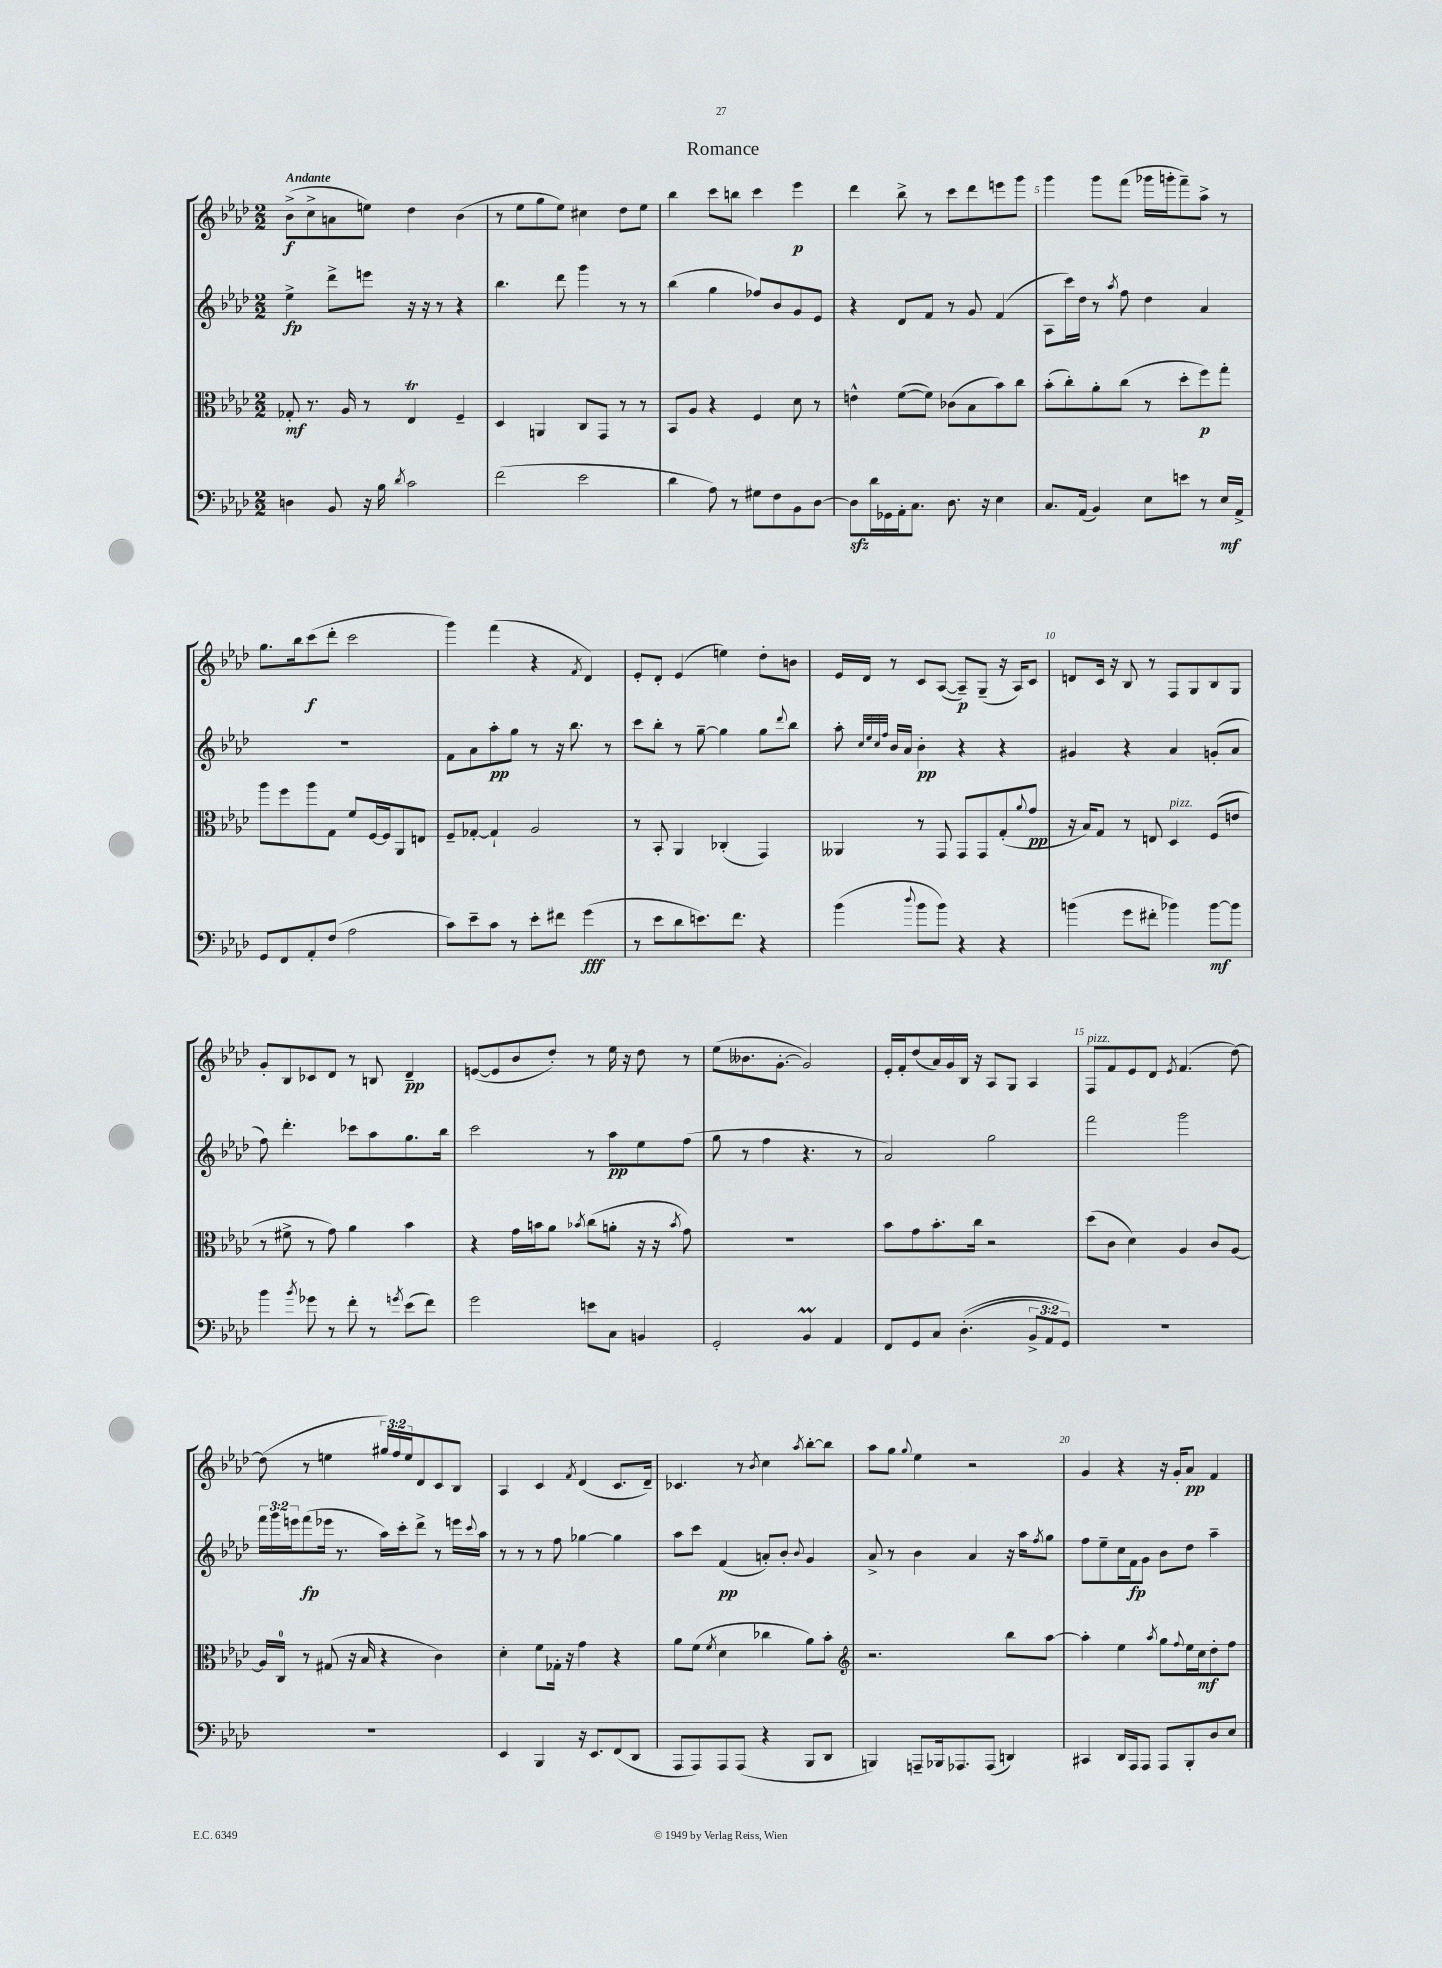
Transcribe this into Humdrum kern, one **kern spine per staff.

**kern	**dynam	**kern	**dynam	**kern	**dynam	**kern	**dynam
*part4	*part4	*part3	*part3	*part2	*part2	*part1	*part1
*staff4	*staff4	*staff3	*staff3	*staff2	*staff2	*staff1	*staff1
*clefF4	*	*clefC3	*	*clefG2	*	*clefG2	*
*k[b-e-a-d-]	*	*k[b-e-a-d-]	*	*k[b-e-a-d-]	*	*k[b-e-a-d-]	*
*M2/2	*	*M2/2	*	*M2/2	*	*M2/2	*
=1	=1	=1	=1	=1	=1	=1	=1
!	!	!	!	!	!	!LO:TX:a:B:t=Andante	!
4Dn\	.	8G-X'/	mf	4ee-^\	fp	(8b-^\L	f
.	.	8.r	.	.	.	8cc^\	.
8BB-/	.	.	.	8ddd-^\L	.	8an\	.
.	.	16A-/	.	.	.	.	.
16r	.	8r	.	8eeen\J	.	8een\J)	.
16B-\	.	.	.	.	.	.	.
8qd-/	.	.	.	.	.	.	.
2c\	.	4E-T/	.	16r	.	4dd-\	.
.	.	.	.	16r	.	.	.
.	.	.	.	8r	.	.	.
.	.	4F~/	.	4r	.	(4b-\	.
=2	=2	=2	=2	=2	=2	=2	=2
(2f\	.	4D-/	.	4.bb-\	.	8r	.
.	.	.	.	.	.	8ee-\L	.
.	.	4AAn/	.	.	.	8gg\	.
.	.	.	.	8ddd-\	.	8ee-\J)	.
2e-\	.	8C/L	.	4ggg\	.	4cc#X\	.
.	.	8GG/J	.	.	.	.	.
.	.	8r	.	8r	.	8dd-\L	.
.	.	8r	.	8r	.	8ee-\J	.
=3	=3	=3	=3	=3	=3	=3	=3
4d-\	.	8BB-/L	.	(4bb-\	.	4bb-\	.
.	.	8A-/J	.	.	.	.	.
8A-\)	.	4r	.	4gg\	.	8ccc\L	.
8r	.	.	.	.	.	8bbn\J	.
8G#X\L	.	4F/	.	8ff-X/L)	.	4ccc\	.
8F\	.	.	.	8b-/	.	.	.
8BB-\	.	8d-\	.	8g/	.	4eee-\	p
[8D-\J	.	8r	.	8e-/J	.	.	.
=4	=4	=4	=4	=4	=4	=4	=4
8D-zz\L]	.	4en^^\	.	4r	.	4ddd-\	.
16d-\L	.	.	.	.	.	.	.
16GG-X\	.	.	.	.	.	.	.
16AA-'\J	.	([8f\L	.	8d-/L	.	8bb-^\	.
8.C\J	.	.	.	.	.	.	.
.	.	8f\J])	.	8f/J	.	8r	.
8.D-\	.	(8c-X\L	.	8r	.	8ccc\L	.
.	.	8B-\	.	8g/	.	8ddd-\	.
16r	.	.	.	.	.	.	.
4E-\	.	8b-\)	.	(4f/	.	8eeen\	.
.	.	8cc\J	.	.	.	8ggg\J	.
=5	=5	=5	=5	=5	=5	=5	=5
8.C/L	.	(8b-'\L	.	8A-\L	.	4ggg\	.
.	.	8cc'\)	.	16ccc\L)	.	.	.
(16AA-/Jk	.	.	.	16dd-\JJ	.	.	.
4BB-/)	.	8a-'\	.	8r	.	8ggg\L	.
.	.	.	.	8qaa-/	.	.	.
.	.	(8cc\J	.	8ff\	.	(8fff\J	.
8E-\L	.	8r	.	4dd-\	.	16ggg-X\LL	.
.	.	.	.	.	.	16gggn'\J	.
8en\J	.	8dd-'\L	.	.	.	8fff~\)	.
8r	.	8ff\)	p	4a-/	.	8aa-^\J	.
16E-/LL	mf	8gg'\J	.	.	.	8r	.
16AA-^/JJ	.	.	.	.	.	.	.
!!LO:LB:g=z
=6	=6	=6	=6	=6	=6	=6	=6
8GG/L	.	8aa-\L	.	1r	.	8.gg\L	.
8FF/	.	8ff\	.	.	.	.	.
.	.	.	.	.	.	16bb-\k	.
8AA-'/	.	8aa-\	.	.	.	(8ccc\	f
(8F/J	.	8G\J	.	.	.	8ddd-'\J	.
2A-\	.	8f/L	.	.	.	2ccc\	.
.	.	[16F/L	.	.	.	.	.
.	.	16F/J]	.	.	.	.	.
.	.	8AA-/	.	.	.	.	.
.	.	8En/J	.	.	.	.	.
=7	=7	=7	=7	=7	=7	=7	=7
8c\L)	.	8F~/L	.	8f\L	.	4ggg\)	.
8e-~\	.	[8G-X'/J	.	8a-\	.	.	.
8c\J	.	4G-`/]	.	8aa-'\	pp	(4fff\	.
8r	.	.	.	8gg\J	.	.	.
8e-'\L	.	2A-/	.	8r	.	4r	.
8f#X\J	.	.	.	16r	.	.	.
.	.	.	.	8.bb-\	.	.	.
.	.	.	.	.	.	8qf/	.
(4g\	fff	.	.	.	.	4d-/)	.
.	.	.	.	8r	.	.	.
=8	=8	=8	=8	=8	=8	=8	=8
8r	.	8r	.	8ccc\L	.	8e-'/L	.
8e-\L	.	8BB-'/	.	8bb-'\J	.	8d-'/J	.
8d-\	.	4AA-/	.	8r	.	(4e-/	.
8.en\)	.	.	.	[8gg~\	.	.	.
.	.	(4C-X'/	.	4gg\]	.	4een\)	.
8.f\J	.	.	.	.	.	.	.
4r	.	4GG/)	.	8gg\L	.	8dd-'\L	.
.	.	.	.	8qqddd-/	.	.	.
.	.	.	.	8bb-\J	.	8bn\J	.
=9	=9	=9	=9	=9	=9	=9	=9
(4b-\	.	4AA--X/	.	8aa-'\	.	16e-/LL	.
.	.	.	.	.	.	16d-/JJ	.
.	.	.	.	32qqcc/LLL	.	.	.
.	.	.	.	32qqee-/	.	.	.
.	.	.	.	32qqcc/	.	.	.
.	.	.	.	32qqff/JJJ	.	.	.
.	.	.	.	16b-/LL	.	8r	.
.	.	.	.	16a-/JJ	.	.	.
8qqdd-/	.	.	.	.	.	.	.
8b-\L	.	8r	.	4b-'\	pp	8c/L	.
8b-\J)	.	8GG/	.	.	.	([8A-/J	.
4r	.	8GG/L	.	4r	.	8A-~/L])	p
.	.	8GG/	.	.	.	(8G~/J	.
4r	.	(8G'/	.	4r	.	16r	.
.	.	.	.	.	.	16A-/KL)	.
.	.	8qqa-/	.	.	.	.	.
.	.	8g/J	pp	.	.	8c/J	.
=10	=10	=10	=10	=10	=10	=10	=10
(4bn\	.	16r	.	4g#X/	.	8dn/L	.
.	.	16B-/KL)	.	.	.	.	.
.	.	8G/J	.	.	.	16c/Jk	.
.	.	.	.	.	.	16r	.
8g\L	.	8r	.	4r	.	8B-/	.
8f#X'\J	.	8En/	.	.	.	8r	.
!	!	!LO:TX:a:i:t=pizz.	!	!	!	!	!
4b-X\)	.	4D-/	.	4a-/	.	8F/L	.
.	.	.	.	.	.	8G/	.
[8b-\L	mf	(8F/L	.	(8gn'/L	.	8B-/	.
8b-\J]	.	8en/J	.	8a-/J	.	8G/J	.
!!LO:LB:g=z
=11	=11	=11	=11	=11	=11	=11	=11
4b-\	.	8r	.	8ff\)	.	8g'/L	.
.	.	8f#X^\	.	4.ddd-'\	.	8B-/	.
8qb-/	.	.	.	.	.	.	.
8g-X\	.	8r	.	.	.	8c-X/	.
8r	.	8g\)	.	.	.	8d-/J	.
8f'\	.	4a-\	.	8ccc-X\L	.	8r	.
8r	.	.	.	8aa-\	.	8Bn/	.
8qgn/	.	.	.	.	.	.	.
(8e-\L	.	4b-\	.	8.gg\	.	4d-~/	pp
8f\J)	.	.	.	.	.	.	.
.	.	.	.	16bb-\Jk	.	.	.
=12	=12	=12	=12	=12	=12	=12	=12
2g\	.	4r	.	2ccc\	.	([8en/L	.
.	.	.	.	.	.	8e/]	.
.	.	16g\LL	.	.	.	8b-/	.
.	.	16bn\J	.	.	.	.	.
.	.	8a-\J	.	.	.	8dd-'/J)	.
.	.	8qb-X/	.	.	.	.	.
8en\L	.	(8cc\L	.	8r	.	8r	.
8C\J	.	8an'\J	.	8aa-\L	pp	16ee-\	.
.	.	.	.	.	.	16r	.
4BBn/	.	16r	.	8ee-\	.	8dd-\	.
.	.	16r	.	.	.	.	.
.	.	8qb-/	.	.	.	.	.
.	.	8g\)	.	(8ff\J	.	8r	.
=13	=13	=13	=13	=13	=13	=13	=13
2GG'/	.	1r	.	8gg\	.	(8ee-\L	.
.	.	.	.	8r	.	8.b--X\	.
.	.	.	.	4ff\	.	.	.
.	.	.	.	.	.	[8.g'\J	.
4BB-M/	.	.	.	4.r	.	2g/])	.
4AA-/	.	.	.	.	.	.	.
.	.	.	.	8r	.	.	.
=14	=14	=14	=14	=14	=14	=14	=14
8FF/L	.	8b-\L	.	2a-/)	.	16e-'/LL	.
.	.	.	.	.	.	16f'/J	.
8GG/	.	8g\	.	.	.	(8dd-/	.
8C/J	.	8.b-'\	.	.	.	16a-/L)	.
.	.	.	.	.	.	16g/	.
((4.D-'\	.	.	.	.	.	16B-/JJ	.
.	.	16cc\Jk	.	.	.	16r	.
.	.	2r	.	2gg\	.	8A-/L	.
.	.	.	.	.	.	8G/J	.
12BB-^/L	.	.	.	.	.	4A-/	.
12AA-/)	.	.	.	.	.	.	.
12GG/J)	.	.	.	.	.	.	.
=15	=15	=15	=15	=15	=15	=15	=15
!	!	!	!	!	!	!LO:TX:a:i:t=pizz.	!
1r	.	(8dd-\L	.	2fff\	.	8F/L	.
.	.	8c\J	.	.	.	8f/	.
.	.	4d-\)	.	.	.	8e-/	.
.	.	.	.	.	.	8d-/J	.
.	.	.	.	.	.	8qe-/	.
.	.	4A-/	.	2ggg\	.	(4.f/	.
.	.	8c/L	.	.	.	.	.
.	.	[8A-/J	.	.	.	[8dd-\)	.
!!LO:LB:g=z
=16	=16	=16	=16	=16	=16	=16	=16
1r	.	16A-/LL]	.	24fff\LL	.	(8dd-\]	.
.	.	.	.	24ggg\	.	.	.
.	.	16C/JJ	.	.	.	.	.
.	.	.	.	24eeen\J	.	.	.
.	.	8r	.	(8fff\	fp	8r	.
.	.	(8G#X/	.	16eee-X\Jk	.	4een\	.
.	.	.	.	8.r	.	.	.
.	.	16r	.	.	.	.	.
.	.	16B-/	.	.	.	.	.
.	.	4r	.	16aa-\LL)	.	24gg#X/LL)	.
.	.	.	.	.	.	24ff/	.
.	.	.	.	16ccc'\J	.	.	.
.	.	.	.	.	.	24ee/J	.
.	.	.	.	8ddd-^\J	.	8d-/	.
.	.	4c\)	.	8r	.	8c/	.
.	.	.	.	16eeen\LL	.	8B-/J	.
.	.	.	.	8qqccc/	.	.	.
.	.	.	.	16aa-\JJ	.	.	.
=17	=17	=17	=17	=17	=17	=17	=17
4EE-/	.	4d-'\	.	8r	.	4A-/	.
.	.	.	.	8r	.	.	.
4BBB-/	.	8f\L	.	8r	.	4c/	.
.	.	16G-X'\Jk	.	8ff\	.	.	.
.	.	16r	.	.	.	.	.
.	.	.	.	.	.	8qf/	.
16r	.	4g\	.	[4gg-X\	.	(4d-/	.
8.EE-/L	.	.	.	.	.	.	.
(8FF/	.	4r	.	4gg-\]	.	8.c/L	.
8DD-/J	.	.	.	.	.	.	.
.	.	.	.	.	.	16d-~/Jk)	.
=18	=18	=18	=18	=18	=18	=18	=18
8AAA-/L	.	8a-\L	.	8aa-\L	.	4.c-X/	.
8AAA-/)	.	(8f\J	.	8ccc\J	.	.	.
.	.	8qf/	.	.	.	.	.
8AAA-/	.	4d-\	.	(4f/	pp	.	.
(8AAA-/J	.	.	.	.	.	8r	.
.	.	.	.	.	.	8qb-/	.
4r	.	4cc-X\	.	8an'/L)	.	4cc\	.
.	.	.	.	8b-'/J	.	.	.
.	.	.	.	8qqb-/	.	8qaa-/	.
8BBB-/L	.	8a-\L)	.	4g/	.	[8bb-'\L	.
8DD-/J	.	8b-'\J	.	.	.	8bb-\J]	.
=19	=19	=19	=19	=19	=19	=19	=19
*	*	*clefG2	*	*	*	*	*
4BBBn/)	.	2.r	.	8a-^/	.	8aa-\L	.
.	.	.	.	8r	.	8gg\J	.
.	.	.	.	.	.	8qqgg/	.
8AAAn~/L	.	.	.	4b-\	.	4ee-\	.
16BBB-X/k	.	.	.	.	.	.	.
8.AAA-X/	.	.	.	.	.	.	.
.	.	.	.	4a-/	.	2r	.
(8AAA-/J	.	.	.	.	.	.	.
4DDn/)	.	8bb-\L	.	16r	.	.	.
.	.	.	.	16aa-\KL	.	.	.
.	.	.	.	8qff/	.	.	.
.	.	[8aa-\J	.	8gg\J	.	.	.
=20	=20	=20	=20	=20	=20	=20	=20
4CC#X/	.	4aa-'\]	.	8ff\L	.	4g/	.
.	.	.	.	8ee-~\	.	.	.
16DD-/LL	.	4ee-\	.	16cc\L	.	4r	.
16AAA-/J	.	.	.	16f\J	fp	.	.
8AAA-/J	.	.	.	8g\J	.	.	.
.	.	8qaa-/	.	.	.	.	.
8AAA-/L	.	8gg\L	.	8b-\L	.	16r	.
.	.	.	.	.	.	16g'/KL	.
.	.	8qqff/	.	.	.	.	.
8BBB-'/	.	16ee-\L	.	8dd-\J	.	8a-/J	pp
.	.	16cc\J	mf	.	.	.	.
8D-/	.	8dd-'\	.	4aa-~\	.	4f/	.
8E-/J	.	8ff\J	.	.	.	.	.
==	==	==	==	==	==	==	==
*-	*-	*-	*-	*-	*-	*-	*-
